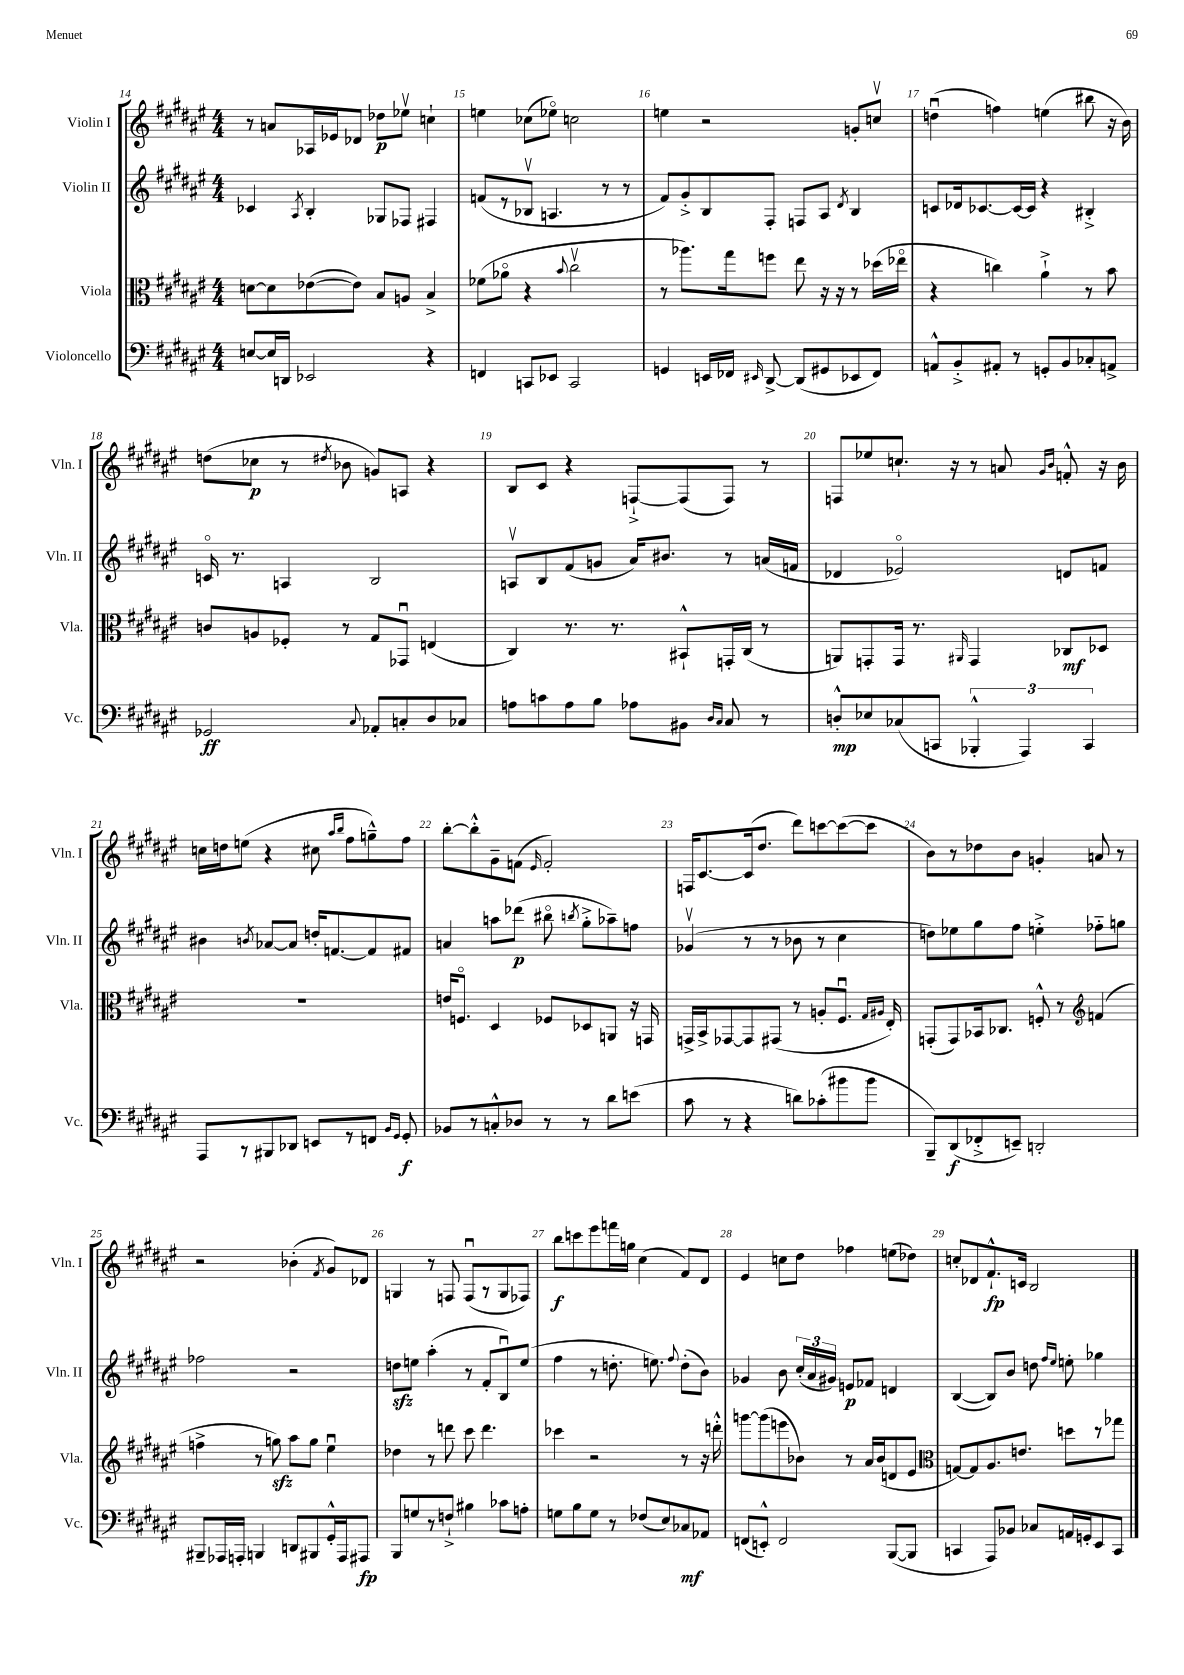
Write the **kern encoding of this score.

**kern	**kern	**kern	**kern
*staff4	*staff3	*staff2	*staff1
*clefF4	*clefC3	*clefG2	*clefG2
*k[f#c#g#d#a#e#]	*k[f#c#g#d#a#e#]	*k[f#c#g#d#a#e#]	*k[f#c#g#d#a#e#]
*M4/4	*M4/4	*M4/4	*M4/4
[8E/L	[8d\L	4c-/	8r
16E/]L	8d\]	.	8a/L
16DD/JJ	.	.	.
.	.	8qA#/	.
2EE-/	([8e-\	4B'/	16A-/L
.	.	.	16e-/J
.	8e-\]J)	.	8d-/J
.	8B/L	8G-/L	8dd-\L
.	8A/J	8F-/J	8ee-v\J
4r	4B^/	4F#/	4cc`\
=	=	=	=
4FF/	(8f-\L	(8f/L	4ee\
.	8a-o\J	8r	.
8CC/L	4r	8B-v/J	(8cc-\L
8EE-/J	.	4.A/	8ee-o\J)
.	8qqb/	.	.
2CC/	2cc#v\	.	2cc\
.	.	8r	.
.	.	8r	.
=	=	=	=
4GG/	8r	8f#/L)	4ee\
.	8.aa-\L)	8g#'^/	.
16EE/LL	.	8B/	2r
16FF-/JJ	16gg#\k	.	.
16qqEE#/	.	.	.
[8DD#^/	8ff\J	8F#'/J	.
(8DD#/]L	8ee#\	8F/L	.
8GG#/	16r	8A#/J	.
.	16r	.	.
.	.	8qd#/	.
8EE-/	8r	4B/	8g'/L
8FF-/J)	(16dd-\LL	.	8ccv/J
.	16ee-o\JJ	.	.
=	=	=	=
8AA^^/L	4r	8c/L	(4ddu\
8BB'^/	.	16d-/k	.
.	.	[8.c-/	.
8AA#'/J	4cc\)	.	4ff\)
8r	.	16c-/_L	.
.	.	16c-/]JJ	.
8GG'/L	4a#`^\	4r	(4ee\
8BB/	.	.	.
8C-'/	8r	4B#'^/	8bb#\
8AA^/J	8b\	.	16r
.	.	.	16b\)
=	=	=	=
2GG-/	8c/L	16co/	(8dd\L
.	.	8.r	.
.	8A/	.	8cc-\J
.	8F-'/J	4A/	8r
.	.	.	8qdd#/
.	8r	.	8b-\
8qqC#/	.	.	.
8AA-'/L	8G#/L	2B/	8g/L)
8C'/	8GG-u/J	.	8A/J
8D#/	(4E/	.	4r
8C-/J	.	.	.
=	=	=	=
8A\L	4C#/)	8Av/L	8B/L
8c\	.	8B/	8c#/J
8A\	8.r	(8f#/	4r
8B\J	.	8g/J	.
.	8.r	.	.
8A-\L	.	16a#/LK)	[8F`^/L
.	.	8.b#/J	.
8BB#\J	8BB#`^^/L	.	(8F/]
16qqD#/LL	.	.	.
16qqC#/JJ	.	.	.
8C#/	16GG'/L	8r	8F/J)
.	(16C#/JJ	.	.
8r	8r	(16a/LL	8r
.	.	16f/JJ	.
=	=	=	=
8D'^^/L	8AA/L)	4d-/	8F/L
8E-/	8GG'/	.	8ee-/
(8C-/	16GG/Jk	2e-o/)	8.cc`/J
.	8.r	.	.
8CC/J	.	.	.
.	.	.	16r
.	16qqAA#/	.	.
6BBB-'^^/	4GG/	.	8r
.	.	.	8a/
6AAA#/)	.	.	.
.	.	.	16qqg#/LL
.	.	.	16qqb/JJ
.	8C-/L	8d/L	8f'^^/
6CC/	.	.	.
.	8D-/J	8f/J	16r
.	.	.	16b\
=	=	=	=
8AAA#/L	1r	4b#\	16cc\LL
.	.	.	16dd\J
8r	.	.	(8ee\J
.	.	8qb/	.
8BBB#/	.	[8a-/L	4r
8DD-/J	.	8a-/]J	.
8EE/L	.	16dd'/LK	8cc#\
.	.	[8.f/	.
.	.	.	16qqaa#/LL
.	.	.	16qqbb/JJ
8r	.	.	8ff#\L
8FF/J	.	8f/]	8gg~^^\)
16qqBB/LL	.	.	.
16qqGG#/JJ	.	.	.
8GG#'/	.	8f#/J	8ff#\J
=	=	=	=
8BB-/L	16e/LK	4a/	[8bb'\L
.	8.Fo/J	.	.
8r	.	.	8bb'^^\]
8C'^^/	4D#/	8aa\L	8g#~\
8D-/J	.	(8ddd-\J	(8f\J
.	.	.	16qqe#/
8r	8F-/L	8bb#o\	2f'/)
.	.	8qbb/	.
8r	8D-/	8gg#'^\L	.
8d#\L	8AA/J	8aa-~\)	.
(8e\J	16r	8ff\J	.
.	16GG/	.	.
=	=	=	=
8c#\	16GG^/LL	(4g-v/	16F/LK
.	16BB^/J	.	[8.c#/
8r	[8GG-/	.	.
4r	8GG-/]	8r	(16c#/]k
.	.	.	8.dd#/J
.	(8GG#/J	8r	.
8d\L)	8r	8b-\	8ddd#\L)
(8c-'\	8A'/L	8r	[8ccc\
8b#\	8.F#u/J	4cc#\	(8ccc\_
8b#\J	.	.	8ccc\]J
.	16qqG#/LL	.	.
.	16qqA#/JJ	.	.
.	16E#'/)	.	.
=	=	=	=
8BBB~/L)	(8GG'/L	8dd\L)	8b\L)
(8DD#/	8GG/)	8ee-\	8r
8FF-'^/	16BB-/k	8gg#\	8dd-\
.	8.C-/J	.	.
8EE~/J)	.	8ff#\J	8b\J
2DD'/	8F'^^/	4ee'^\	4g'/
.	8r	.	.
*	*clefG2	*	*
.	(4f/	8ff-'~\L	8a/
.	.	8gg\J	8r
=	=	=	=
8BBB#~/L	4ff^\	2ff-\	2r
16AAA-/L	.	.	.
16AAA'/JJ	.	.	.
4BBB/	8r	.	.
.	8gg\)	.	.
8DD/L	8aa#\L	2r	(4b-'\
8BBB#/	8gg\J	.	.
.	.	.	8qf#/
16GG#'^^/L	4ee#u\	.	8g#/L)
16AAA/J	.	.	.
8AAA#/J	.	.	8d-/J
=	=	=	=
8BBB/L	4dd-\	8dd\L	4G/
8G/	.	8ee\J	.
8r	8r	(4aa#'\	8r
8F`^/J	8ddd\	.	8F/
4B#\	8ccc#\	8r	(8Fu/L
.	4.ddd\	8f#'/L	8r
8c-\L	.	8Bu/)	8G/
8A'\J	.	(8ee/J	8F-/J)
=	=	=	=
8G\L	4ccc-\	4ff#\	8bb\L
8B\	.	.	8ccc\
8G\J	2r	8r	8eee#\
8r	.	8.dd'\	16fff\L
.	.	.	16gg\JJ
(8F-/L	.	.	(4cc#\
.	.	8.ee\)	.
8E#/)	.	.	.
.	.	8qqff#/	.
8C-/	8r	(8dd'\L	8f#/L)
8AA-/J	16r	8b\J)	8d#/J
.	16ddd'^^\	.	.
=	=	=	=
(8FF/L	[8ggg\L	4g-/	4e#/
8EE'^^/J)	(8ggg\]	.	.
2FF/	8eee\	8b\	8cc\L
.	8b-\J)	(24cc#'/LL	8dd#\J
.	.	24a#/	.
.	.	24g#/JJ)	.
.	8r	8e/L	4ff-\
.	16a#/LL	8f-/J	.
.	(16b-/J	.	.
([8BBB/L	8d/	4d/	(8ee\L
8BBB/]J	8e#/J	.	8dd-\J)
=	=	=	=
*	*clefC3	*	*
4CC/	[8G/L)	([4B/	8cc'/L
.	8G/]	.	8d-/
8AAA#/L)	8.A#/	8B/]L)	8.f#`^^/
8BB-/J	.	8b/J	.
.	8.e/J	.	16c/Jk
8C-/L	.	8dd\	2B/
.	.	16qqff#/LL	.
.	.	16qqee#/JJ	.
16AA/L	8dd\L	8ee'\	.
16GG'/J	.	.	.
8EE#/	8r	4gg-\	.
8CC/J	8gg-\J	.	.
==	==	==	==
*-	*-	*-	*-
